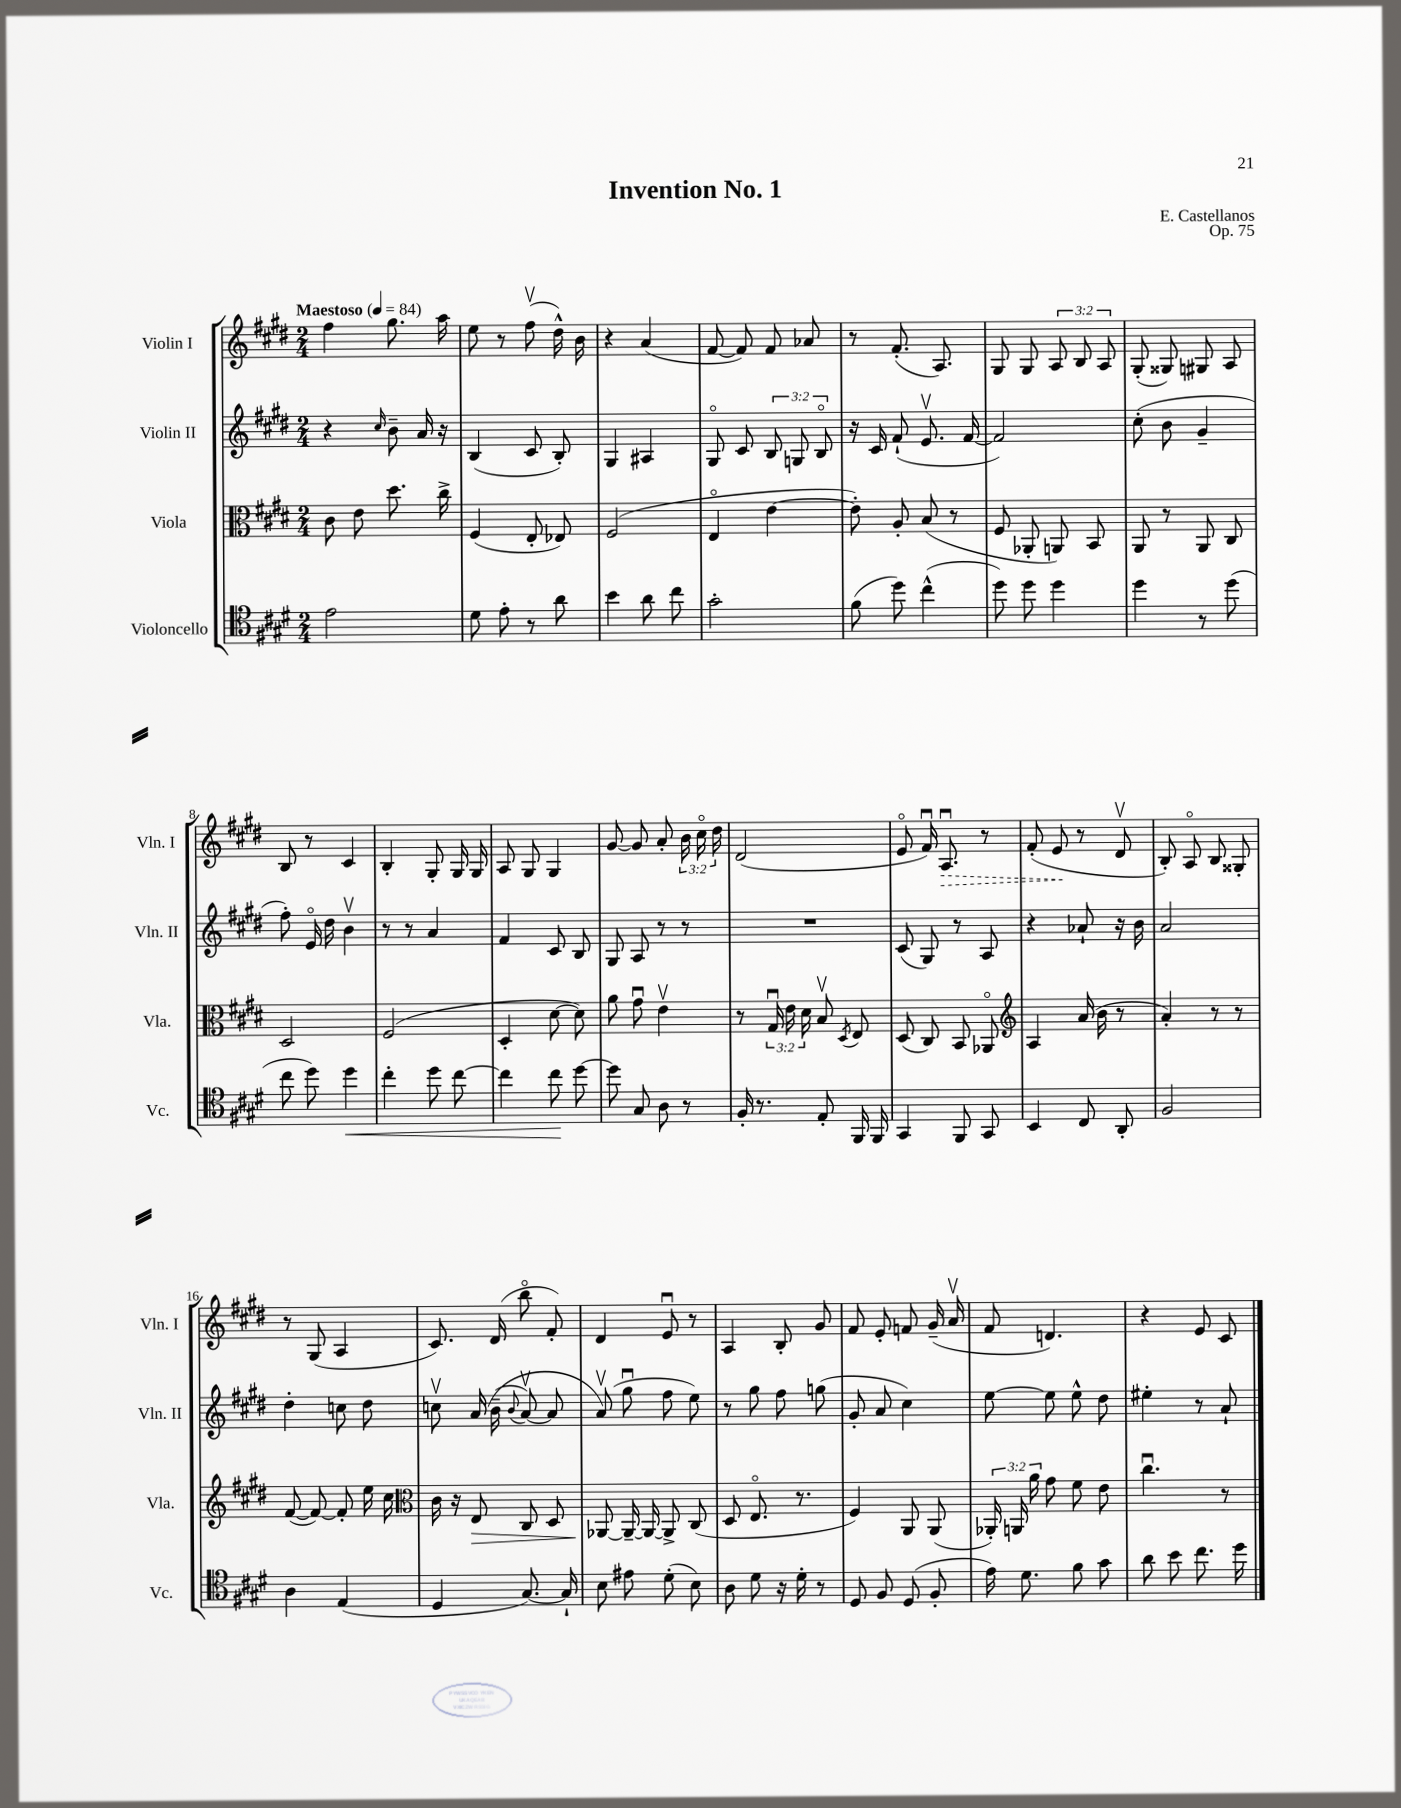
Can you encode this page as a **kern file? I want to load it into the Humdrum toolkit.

**kern	**kern	**kern	**kern
*staff4	*staff3	*staff2	*staff1
*clefC4	*clefC3	*clefG2	*clefG2
*k[f#c#g#d#]	*k[f#c#g#d#]	*k[f#c#g#d#]	*k[f#c#g#d#]
*M2/4	*M2/4	*M2/4	*M2/4
*MM84	*MM84	*MM84	*MM84
2e	8c#	4r	4ff#
.	8e	.	.
.	.	16qqcc#	.
.	8.dd#	8b~	8.gg#
.	.	16a	.
.	16cc#^	16r	16aa
=	=	=	=
8d#	(4F#	(4B	8ee
8e'	.	.	8r
8r	8E'	8c#	(8ff#v
8a	8E-)	8B')	16dd#^^)
.	.	.	16b
=	=	=	=
4b	(2F#	4G#	4r
8a	.	4A#	(4a
8cc#	.	.	.
=	=	=	=
2g#'	4Eo	8G#o	[8f#
.	.	8c#	8f#])
.	[4e	12B	8f#
.	.	12G	.
.	.	.	8a-
.	.	12Bo	.
=	=	=	=
(8f#	8e'])	16r	8r
.	.	16c#	.
8dd#)	8A'	(8f#`	(8.f#'
(4cc#^^	(8B	8.ev	.
.	.	.	8.A)
.	8r	.	.
.	.	[16f#	.
=	=	=	=
8dd#)	8F#	2f#])	8G#
8dd#	8AA-'	.	8G#
4dd#	8AA)	.	12A
.	.	.	12B
.	8BB	.	.
.	.	.	12A
=	=	=	=
4dd#	8AA	(8cc#'	(8G#'
.	8r	8b	8G##)
8r	8AA	4g#~	8G#
(8dd#	8C#	.	8A
=	=	=	=
8cc#	2D#	8ff#')	8B
8dd#)	.	16eo	8r
.	.	16dd#	.
4dd#	.	4bv	4c#
=	=	=	=
4cc#'	(2F#	8r	4B'
.	.	8r	.
8dd#	.	4a	8G#'
[8cc#	.	.	16G#
.	.	.	16G#
=	=	=	=
4cc#]	4D#'	4f#	8A
.	.	.	8G#
8cc#	[8d#	8c#	4G#
[8dd#	8d#])	8B	.
=	=	=	=
8dd#]	8a	8G#	[8g#
8G#	8g#u	8A	8g#]
8A	4ev	8r	8a'
8r	.	8r	24b
.	.	.	24cc#o
.	.	.	24dd#
=	=	=	=
16F#'	8r	2r	(2d#
8.r	.	.	.
.	24G#u	.	.
.	24e	.	.
.	24d#	.	.
8E'	8Bv	.	.
.	8qD#	.	.
16FF#	8E	.	.
16FF#	.	.	.
=	=	=	=
4GG#	(8D#	(8c#	8eo
.	8C#)	8G#)	16f#u)
.	.	.	8.Au
8FF#	8BB	8r	.
8GG#	8AA-o	8A	8r
=	=	=	=
*	*clefG2	*	*
4BB	4A	4r	(8f#'
.	.	.	8e
8C#	(16a	8a-`	8r
.	16b	.	.
8AA'	8r	16r	8d#v
.	.	16b	.
=	=	=	=
2F#	4a')	2a	8B')
.	.	.	8Ao
.	8r	.	8B
.	8r	.	8G##'
=	=	=	=
4A	([8f#	4dd#'	8r
.	8f#_)	.	(8G#
(4E	8f#']	8cc	4A
.	16ee	8dd#	.
.	16cc#	.	.
=	=	=	=
*	*clefC3	*	*
4D#	16c#	8ccv	8.c#)
.	16r	.	.
.	8E	&(16a	.
.	.	(16b~	(16d#
.	.	8qqb	.
[8.G#)	8C#	[8av)	8bbo
.	8D#	8a]	8f#')
16G#`]	.	.	.
=	=	=	=
8B	[8AA-	(8av&)	4d#
8e#	16AA-~_	8gg#u	.
.	16AA-_	.	.
(8d#'	8AA-^]	8ff#	8eu
8B)	(8C#	8ee)	8r
=	=	=	=
8A	8D#	8r	4A
8d#	8.Eo	8gg#	.
16r	.	8ff#	8B'
16d#'	8.r	.	.
8r	.	(8gg	8g#
=	=	=	=
8D#	4F#)	8g#'	8f#
8F#	.	8a	8e'
(8D#	8AA	4cc#)	8f
8F#'	(8AA	.	(16g#~
.	.	.	16av
=	=	=	=
16e)	24AA-')	[8ee	8f#
.	24AA	.	.
8.d#	.	.	.
.	24a	.	.
.	8g#	8ee]	4.d)
8f#	8f#	8ee^^	.
8g#	8e	8dd#	.
=	=	=	=
8a	4.cc#u	4ee#'	4r
8b	.	.	.
8.cc#	.	8r	8e
.	8r	8a`	8c#
16dd#	.	.	.
==	==	==	==
*-	*-	*-	*-
